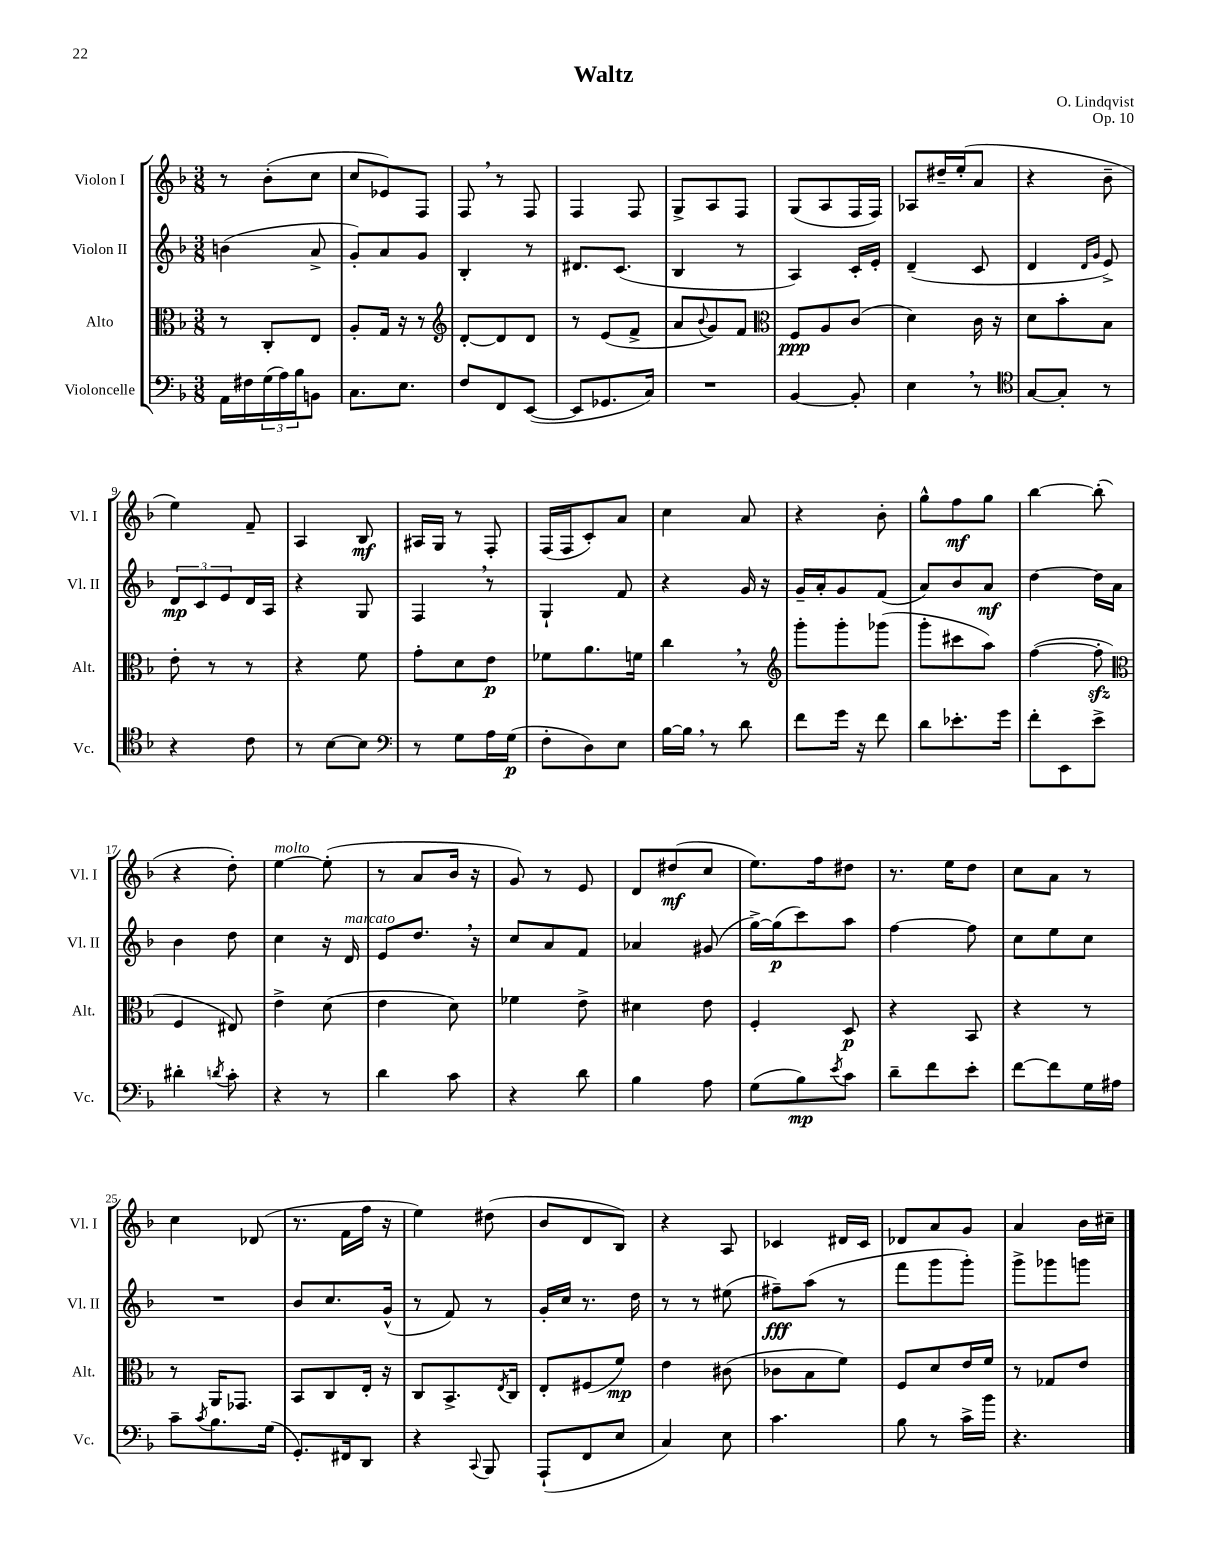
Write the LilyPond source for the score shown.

\header { title = "Waltz" composer = "O. Lindqvist" opus = "Op. 10" }
<<
\new StaffGroup <<
\new Staff = "s0" \with { instrumentName = "Violon I" shortInstrumentName = "Vl. I" } {
    \clef treble \key f \major \numericTimeSignature \time 3/8
    r8 bes'8-.( c''8 |
    c''8 ees'8) f8 |
    f8 \breathe r8 f8 |
    f4 f8 |
    g8-> a8 f8 |
    g8( a8 f16 f16) |
    aes8 dis''16-- e''16-.( a'8 |
    r4 bes'8-- |
    e''4) f'8-- |
    a4 bes8\mf |
    ais16 g16 r8 f8-. |
    f16( f16 c'8-.) a'8 |
    c''4 a'8 |
    r4 bes'8-. |
    g''8-^ f''8\mf g''8 |
    bes''4~ bes''8-.( |
    r4 d''8-.) |
    e''4~^\markup { \italic "molto" } e''8-.( |
    r8 a'8 bes'16 r16 |
    g'8) r8 e'8 |
    d'8 dis''8\mf( c''8 |
    e''8.) f''16 dis''8 |
    r8. e''16 d''8 |
    c''8 a'8 r8 |
    c''4 des'8( |
    r8. f'16 f''16 r16 |
    e''4) dis''8( |
    bes'8 d'8 bes8) |
    r4 a8 |
    ces'4 dis'16 ces'16 |
    des'8 a'8 g'8 |
    a'4 bes'16 cis''16-- \bar "|." |
}
\new Staff = "s1" \with { instrumentName = "Violon II" shortInstrumentName = "Vl. II" } {
    \clef treble \key f \major \numericTimeSignature \time 3/8
    b'4( a'8-> |
    g'8-.) a'8 g'8 |
    bes4-. r8 |
    dis'8. c'8.( |
    bes4 r8 |
    a4) c'16-. e'16-. |
    d'4--( c'8 |
    d'4 \grace { d'16 g'16 } e'8->) |
    \tuplet 3/2 { d'8\mp c'8 e'8 } d'16 a16 |
    r4 g8 |
    f4 \breathe r8 |
    g4-! f'8 |
    r4 g'16 r16 |
    g'16-- a'16-. g'8 f'8( |
    a'8) bes'8 a'8\mf |
    d''4~ d''16 a'16 |
    bes'4 d''8 |
    c''4 r16 d'16^\markup { \italic "marcato" } |
    e'8 d''8. \breathe r16 |
    c''8 a'8 f'8 |
    aes'4 gis'8( |
    g''16~->) g''16\p( c'''8) a''8 |
    f''4~ f''8 |
    c''8 e''8 c''8 |
    R4. |
    bes'8 c''8. g'16-^( |
    r8 f'8) r8 |
    g'16-. c''16 r8. d''16 |
    r8 r8 eis''8( |
    fis''8--\fff) a''8( r8 |
    f'''8 g'''8 g'''8-.) |
    g'''8-> ges'''8 g'''8 \bar "|." |
}
\new Staff = "s2" \with { instrumentName = "Alto" shortInstrumentName = "Alt." } {
    \clef alto \key f \major \numericTimeSignature \time 3/8
    r8 c8-. e8 |
    a8-. g16 r16 r8 |
    \clef treble d'8~-. d'8 d'8 |
    r8 e'8( f'8-> |
    a'8 \appoggiatura { bes'8 } g'8) f'8 |
    \clef alto f8\ppp a8 c'8( |
    d'4) c'16 r16 |
    d'8 bes'8-. bes8 |
    e'8-. r8 r8 |
    r4 f'8 |
    g'8-. d'8 e'8\p |
    fes'8 a'8. f'16 |
    c''4 \breathe r8 |
    \clef treble g'''8-. g'''8-. ges'''8( |
    g'''8-. cis'''8 a''8) |
    f''4~( f''8-.\sfz |
    \clef alto f4 eis8) |
    e'4-> d'8( |
    e'4 d'8) |
    fes'4 e'8-> |
    dis'4 e'8 |
    f4-. d8\p |
    r4 bes,8 |
    r4 r8 |
    r8 a,16 ges,8. |
    bes,8 c8 e16-. r16 |
    c8 bes,8.-> \acciaccatura { e8 } c16 |
    e8-. fis8( f'8\mp) |
    e'4 cis'8( |
    ces'8 bes8 f'8) |
    f8 d'8 e'16 f'16 |
    r8 ges8 e'8 \bar "|." |
}
\new Staff = "s3" \with { instrumentName = "Violoncelle" shortInstrumentName = "Vc." } {
    \clef bass \key f \major \numericTimeSignature \time 3/8
    a,16 fis16 \tuplet 3/2 { g16( a16) bes16 } b,8 |
    c8. e8. |
    f8 f,8 e,8~( |
    e,8 ges,8. c16) |
    R4. |
    bes,4~ bes,8-. |
    e4 \breathe r8 |
    \clef tenor g8~ g8-. r8 |
    r4 c'8 |
    r8 bes8~ bes8 |
    \clef bass r8 g8 a16 g16\p( |
    f8-. d8) e8 |
    bes16~ bes16 \breathe r8 d'8 |
    f'8 g'16 r16 f'8 |
    d'8 ees'8.-. g'16 |
    f'8-. e,8 e'8-> |
    dis'4-. \acciaccatura { d'8 } c'8-. |
    r4 r8 |
    d'4 c'8 |
    r4 d'8 |
    bes4 a8 |
    g8( bes8\mp) \acciaccatura { e'8 } c'8 |
    d'8-- f'8 e'8-. |
    f'8~ f'8 g16 ais16 |
    c'8-- \acciaccatura { c'8 } bes8. g16( |
    g,8.-.) fis,16 d,8 |
    r4 \appoggiatura { c,8 } bes,,8 |
    a,,8-!( f,8 e8 |
    c4) e8 |
    c'4. |
    bes8 r8 c'16-> bes'16 |
    r4. \bar "|." |
}
>>
>>
